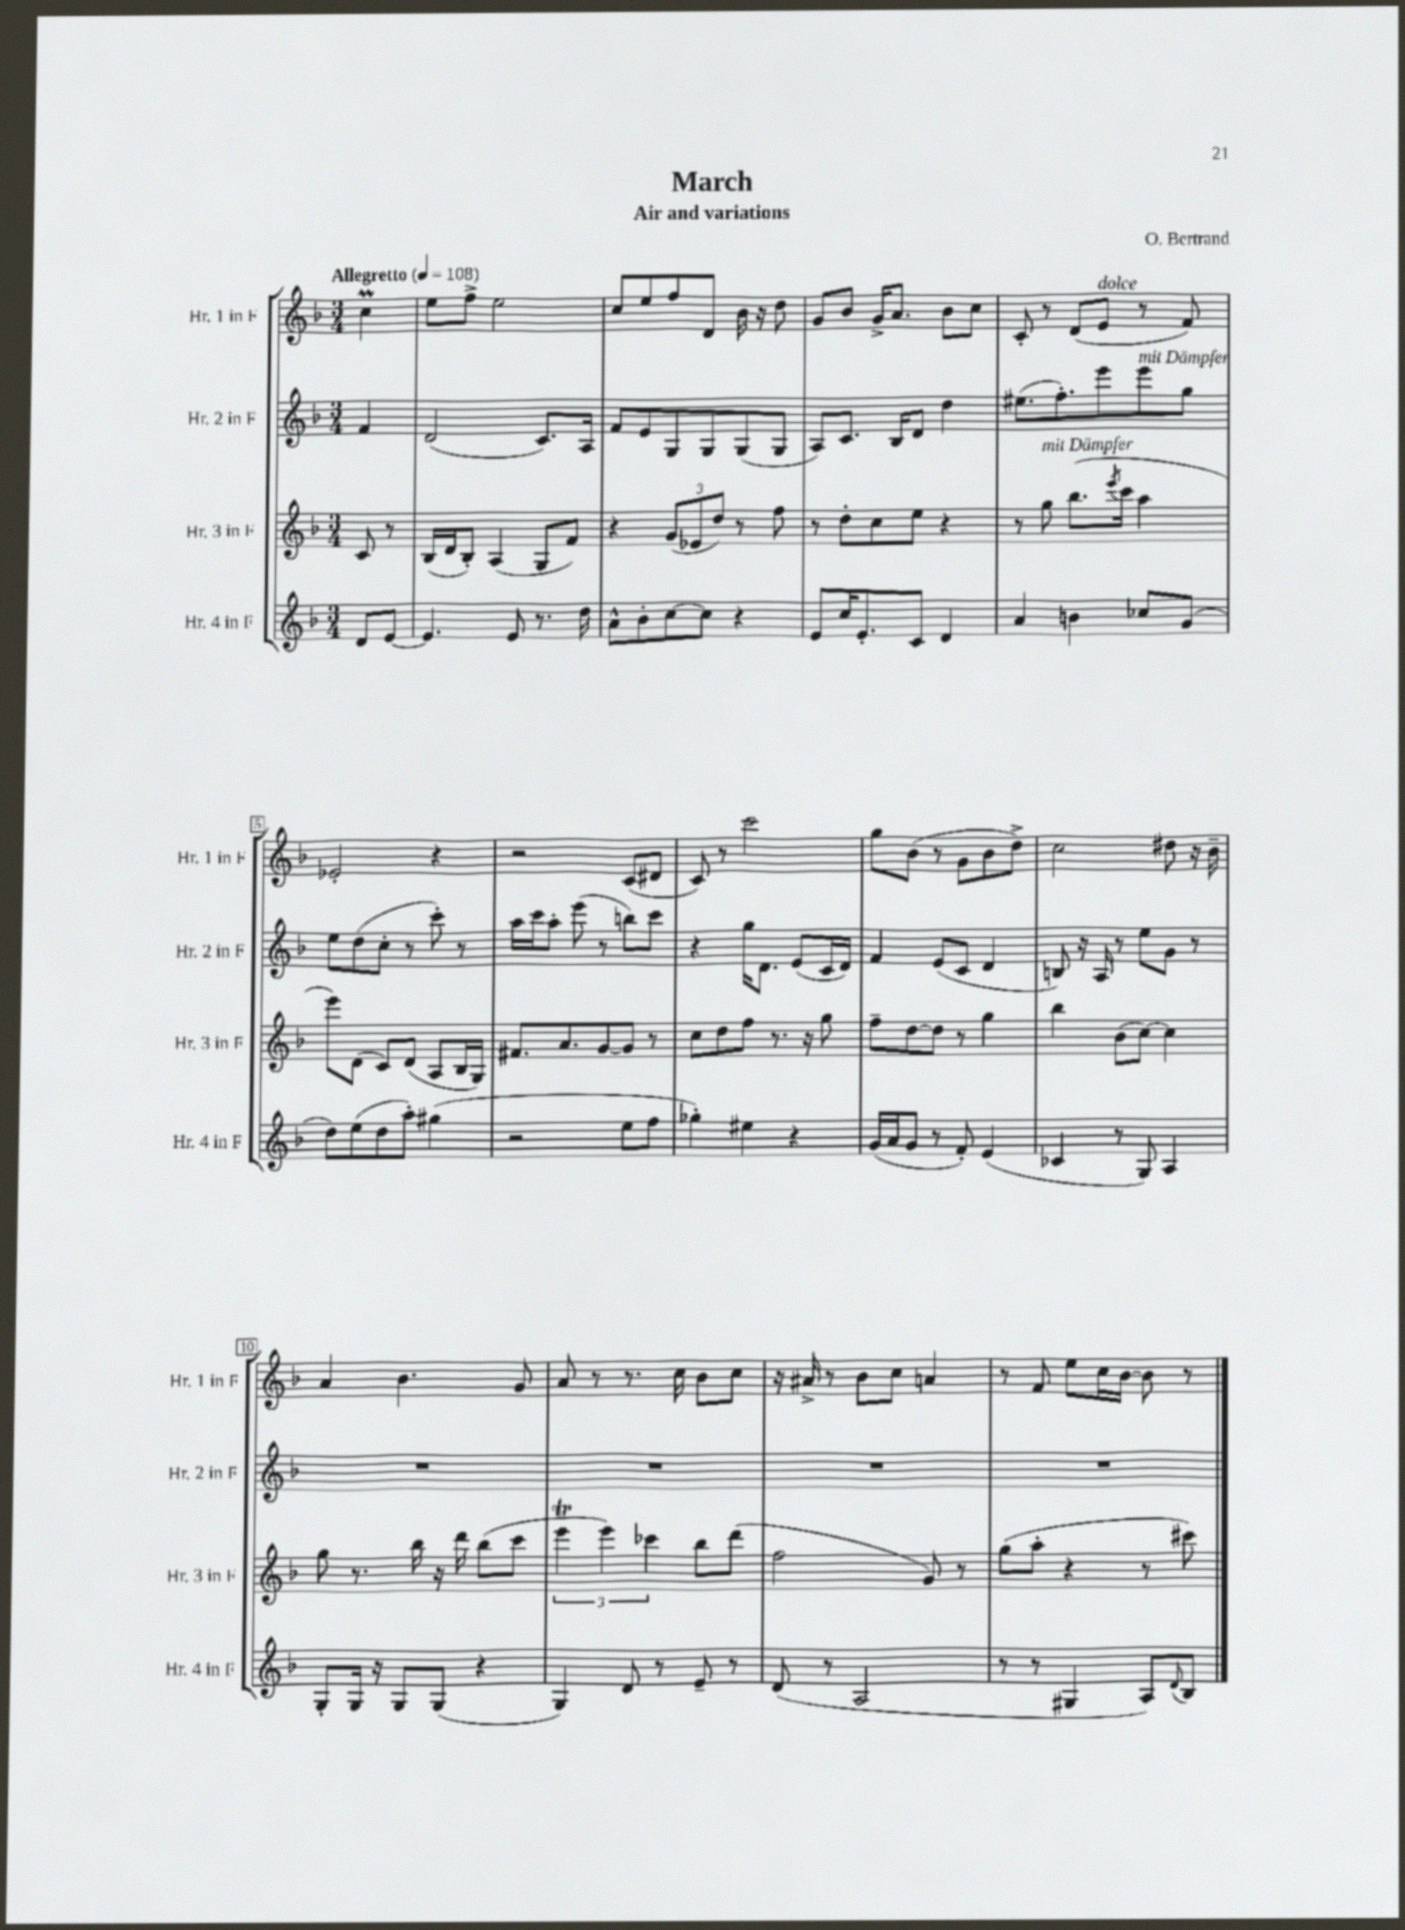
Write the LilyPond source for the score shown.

\header { title = "March" composer = "O. Bertrand" subtitle = "Air and variations" }
<<
\new StaffGroup <<
\new Staff = "s0" \with { instrumentName = "Hr. 1 in F" shortInstrumentName = "Hr. 1 in F" } {
    \clef treble \key f \major \numericTimeSignature \time 3/4 \partial 4 \tempo "Allegretto" 4 = 108
    c''4\prall |
    e''8 f''8-> e''2 |
    c''8 e''8 f''8 d'8 bes'16 r16 d''8 |
    g'8 bes'8 g'16-> a'8. bes'8 c''8 |
    c'8-. r8 d'8( e'8^\markup { \italic "dolce" } r8 f'8) |
    ees'2-. r4 |
    r2 c'8( dis'8 |
    c'8) r8 c'''2 |
    g''8 bes'8( r8 g'8 bes'8 d''8->) |
    c''2 dis''8 r16 bes'16-- |
    a'4 bes'4. g'8 |
    a'8 r8 r8. c''16 bes'8 c''8 |
    r16 ais'16-> r8 bes'8 c''8 a'4 |
    r8 f'8 e''8 c''16 bes'16~ bes'8 r8 \bar "|." |
}
\new Staff = "s1" \with { instrumentName = "Hr. 2 in F" shortInstrumentName = "Hr. 2 in F" } {
    \clef treble \key f \major \numericTimeSignature \time 3/4 \partial 4
    f'4 |
    d'2( c'8.) a16 |
    f'8 e'8 g8 g8 g8( g8 |
    a8) c'8. bes16 d'8 d''4 |
    eis''8.( f''8.-.) e'''8 e'''8^\markup { \italic "mit Dämpfer" } g''8 |
    e''8 d''8( c''8-. r8 c'''8-.) r8 |
    a''16 c'''16 a''8-. e'''8( r8 b''8) c'''8 |
    r4 g''16 d'8. e'8( c'16 d'16) |
    f'4 e'8( c'8 d'4 |
    b8) r16 a16 r8 e''8 g'8 r8 |
    R2. |
    R2. |
    R2. |
    R2. \bar "|." |
}
\new Staff = "s2" \with { instrumentName = "Hr. 3 in F" shortInstrumentName = "Hr. 3 in F" } {
    \clef treble \key f \major \numericTimeSignature \time 3/4 \partial 4
    c'8 r8 |
    bes16( d'16 bes8-.) a4( g8 f'8) |
    r4 \tuplet 3/2 { g'8( ees'8 d''8) } r8 f''8 |
    r8 d''8-. c''8 e''8 r4 |
    r8 g''8^\markup { \italic "mit Dämpfer" } bes''8.( \acciaccatura { e'''8 } c'''16 a''4 |
    e'''8) d'8( c'8) d'8( a8 bes16 g16) |
    fis'8. a'8. g'8~ g'8 r8 |
    c''8 d''8 f''8 r8. r16 g''8 |
    f''8-- d''8~ d''8 r8 g''4 |
    bes''4 bes'8( c''8~) c''4 |
    g''8 r8. bes''16 r16 d'''16 bes''8( c'''8 |
    \tuplet 3/2 { e'''4\trill e'''4) ces'''4 } bes''8 d'''8( |
    f''2 g'8) r8 |
    g''8( a''8-. r4 r8 cis'''8) \bar "|." |
}
\new Staff = "s3" \with { instrumentName = "Hr. 4 in F" shortInstrumentName = "Hr. 4 in F" } {
    \clef treble \key f \major \numericTimeSignature \time 3/4 \partial 4
    d'8 e'8~ |
    e'4. e'8 r8. d''16 |
    a'8-^ bes'8-. c''8~ c''8 r4 |
    e'8 c''16 e'8.-. c'8 d'4 |
    a'4 b'4 ces''8 g'8( |
    d''8) e''8( d''8 a''8-.) gis''4( |
    r2 e''8 f''8 |
    ges''4-.) eis''4 r4 |
    g'16( a'16 g'8 r8 f'8-.) e'4( |
    ces'4 r8 g8) a4 |
    g8-. g16 r16 g8 g8( r4 |
    g4) d'8 r8 e'8-- r8 |
    d'8( r8 a2 |
    r8 r8 gis4 a8) \appoggiatura { d'8 } bes8 \bar "|." |
}
>>
>>
\layout { \context { \Score \override BarNumber.stencil = #(make-stencil-boxer 0.1 0.3 ly:text-interface::print) } }
